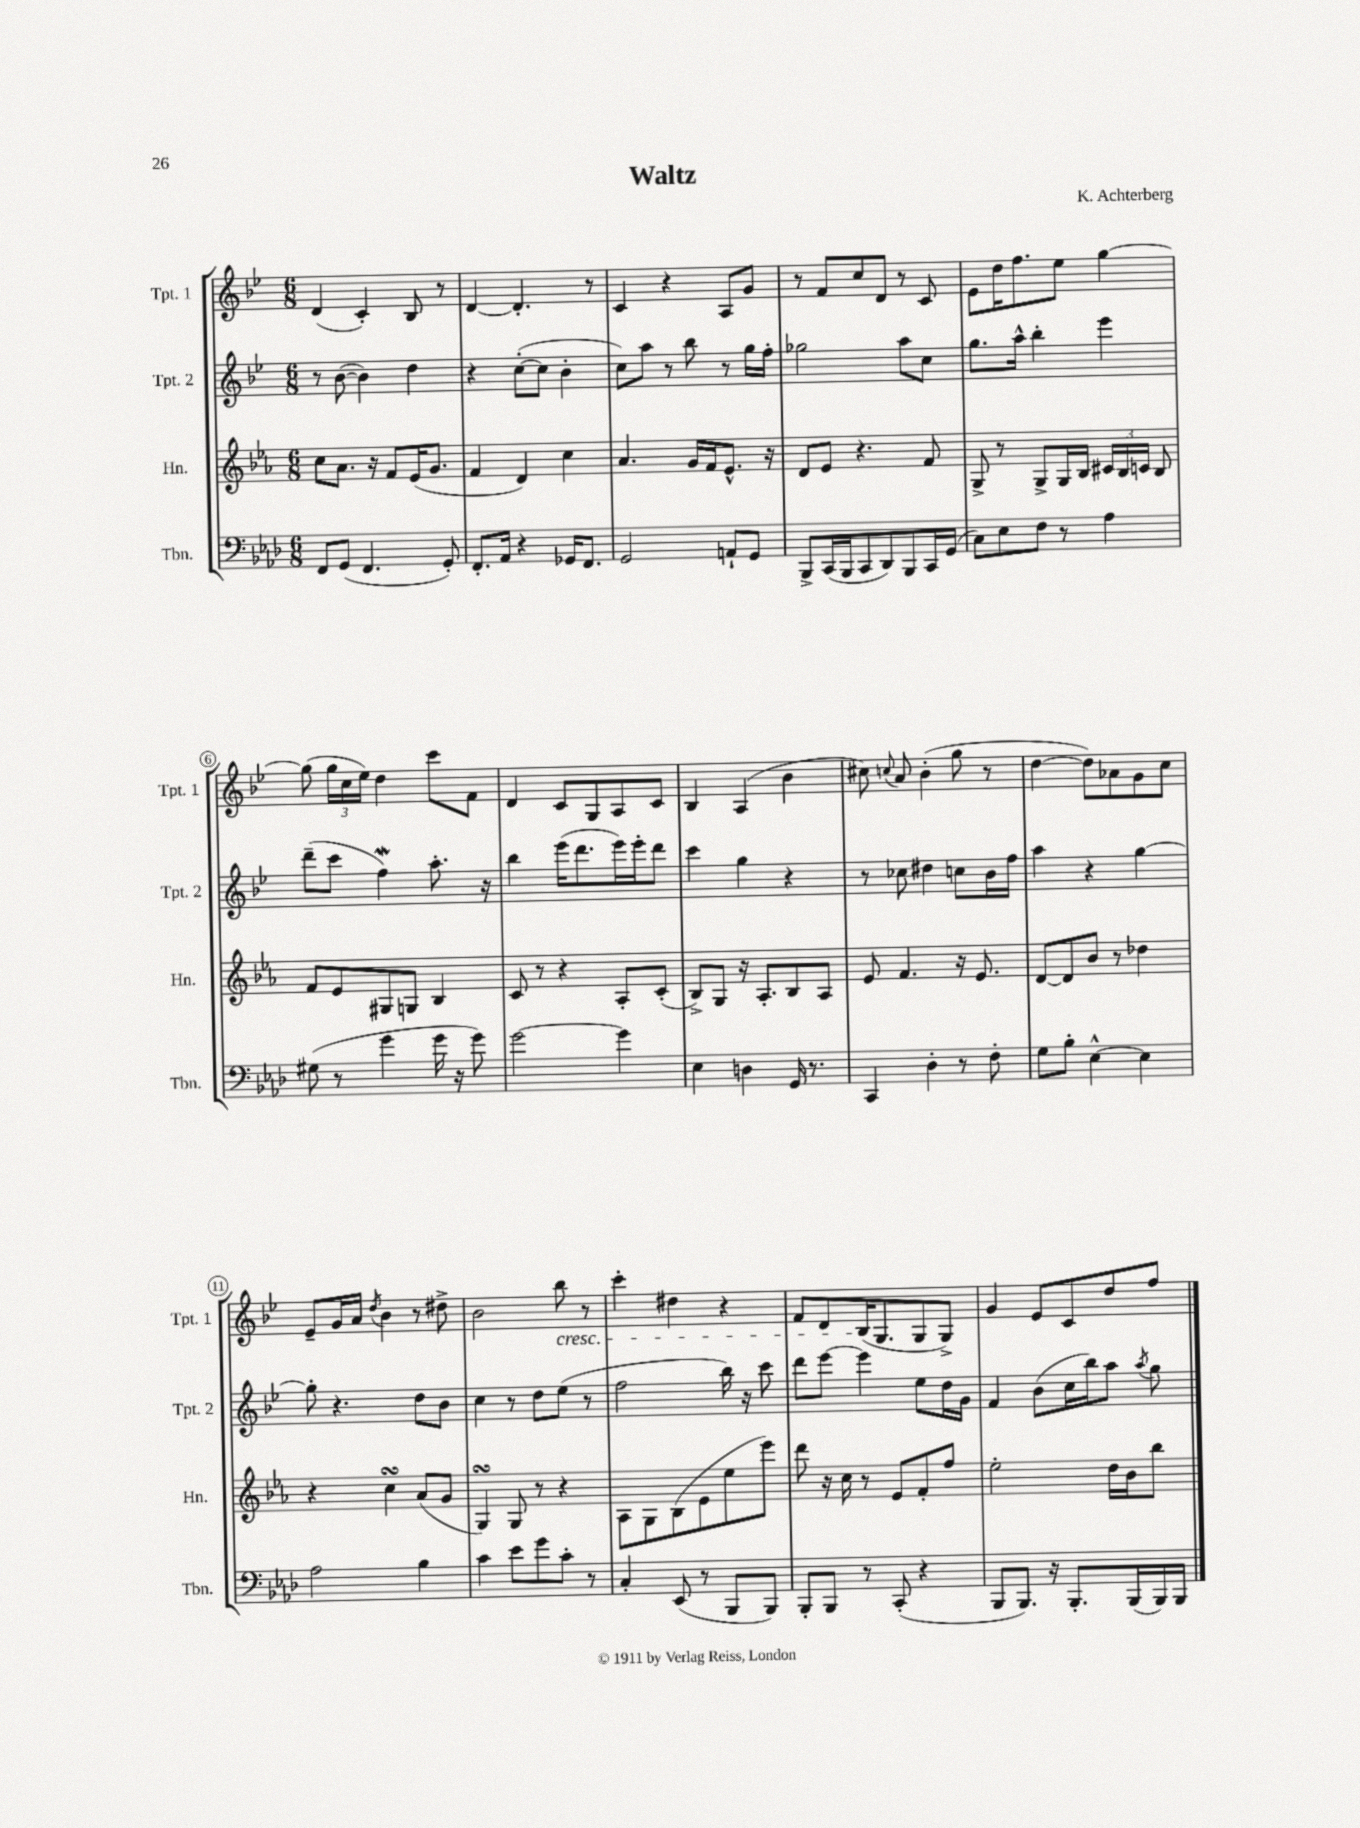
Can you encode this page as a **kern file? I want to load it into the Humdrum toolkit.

**kern	**kern	**kern	**kern
*staff4	*staff3	*staff2	*staff1
*clefF4	*clefG2	*clefG2	*clefG2
*k[b-e-a-d-]	*k[b-e-a-]	*k[b-e-]	*k[b-e-]
*M6/8	*M6/8	*M6/8	*M6/8
8FF	8cc	8r	(4d
(8GG	8.a-	([8b-	.
4.FF	.	4b-])	4c')
.	16r	.	.
.	8f	.	.
.	(16e-	4dd	8B-
.	8.g	.	.
8GG')	.	.	8r
=	=	=	=
8.FF'	4f	4r	[4d
16AA-	.	.	.
4r	4d)	([8cc'	4.d']
.	.	8cc]	.
16GG-	4cc	4b-'	.
8.FF	.	.	.
.	.	.	8r
=	=	=	=
2GG	4.a-	8cc)	4c
.	.	8aa	.
.	.	8r	4r
.	16g	8bb-	.
.	16f	.	.
8AA`	8.e-^^	8r	8A
8GG	.	16gg	8g
.	16r	16ff'	.
=	=	=	=
8BBB-^	8d	2gg-	8r
(16CC	8e-	.	8f
16BBB-	.	.	.
8CC	4.r	.	8cc
8DD-)	.	.	8d
8BBB-	.	8aa	8r
16CC	8f	8cc	8c
(16GG	.	.	.
=	=	=	=
8C)	8G^	8.gg	8e-
8E-	8r	.	16dd
.	.	16aa^^	8.ff
8F	8G^	4bb-'	.
8r	16G	.	8ee-
.	16B-	.	.
4A-	24c#	4eee-	[4gg
.	24B-	.	.
.	24c	.	.
.	8B-	.	.
=	=	=	=
(8G#	8f	(8ddd~	(8gg]
8r	8e-	8ccc	24gg
.	.	.	24cc
.	.	.	24ee-)
4g	8G#	4ff)	4dd
.	8G	.	.
16g	4B-	8.aa'	8ccc
16r	.	.	.
8g)	.	.	8f
.	.	16r	.
=	=	=	=
[2g	8c	4bb-	4d
.	8r	.	.
.	4r	(16eee-	8c
.	.	8.ddd	.
.	.	.	8G
4g]	8A-'	16eee-)	8A
.	.	16eee-'	.
.	(8c'	8ddd	8c
=	=	=	=
4E-	8B-^)	4ccc	4B-
.	8G	.	.
4D	16r	4gg	(4A
.	8.A-'	.	.
16GG	8B-	4r	4b-
8.r	.	.	.
.	8A-	.	.
=	=	=	=
4CC	8e-	8r	8cc#)
.	.	.	8qqcc
.	4.f	8cc-	8a
4D-'	.	4dd#	(4b-'
8r	16r	8cc	8gg
.	8.e-	.	.
8F'	.	16b-	8r
.	.	16ff	.
=	=	=	=
8G	[8d	4aa	[4dd
8B-'	8d]	.	.
[4E-^^	8b-	4r	8dd])
.	8r	.	8a-
4E-]	4dd-	[4gg	8g
.	.	.	8cc
=	=	=	=
2A-	4r	8gg']	8e-~
.	.	4.r	16g
.	.	.	16a
.	.	.	8qdd
.	4cc	.	4b-
4B-	(8a-	8dd	8r
.	8g	8b-	8dd#^
=	=	=	=
4c	4G)	4cc	2b-
8e-	8G	8r	.
8g	8r	8dd	.
8c'	4r	(8ee-	8bb-
8r	.	8r	8r
=	=	=	=
4C'	8A-	2ff	4ccc'
.	8G	.	.
(8EE-	(8B-	.	4dd#
8r	8e-	.	.
8BBB-	8ee-	16bb-)	4r
.	.	16r	.
8BBB-)	8eee-)	8ccc	.
=	=	=	=
8BBB-'	8ddd	8ddd	8f
8BBB-	16r	[8eee-	8d
.	16cc	.	.
8r	8r	4eee-]	(16B-
.	.	.	8.G
(8CC'	8e-	.	.
4r	8f'	8ee-	8G
.	8ff	16dd	8G^)
.	.	16g	.
=	=	=	=
8BBB-	2ee-'	4f	4g
8.BBB-)	.	.	.
.	.	(8b-	8e-
16r	.	.	.
8.BBB-'	.	16cc	8c
.	.	16bb-)	.
.	16dd	8aa	8dd
(16BBB-	16b-	.	.
.	.	8qaa	.
16BBB-)	8bb-	8gg	8ff
16BBB-	.	.	.
==	==	==	==
*-	*-	*-	*-
